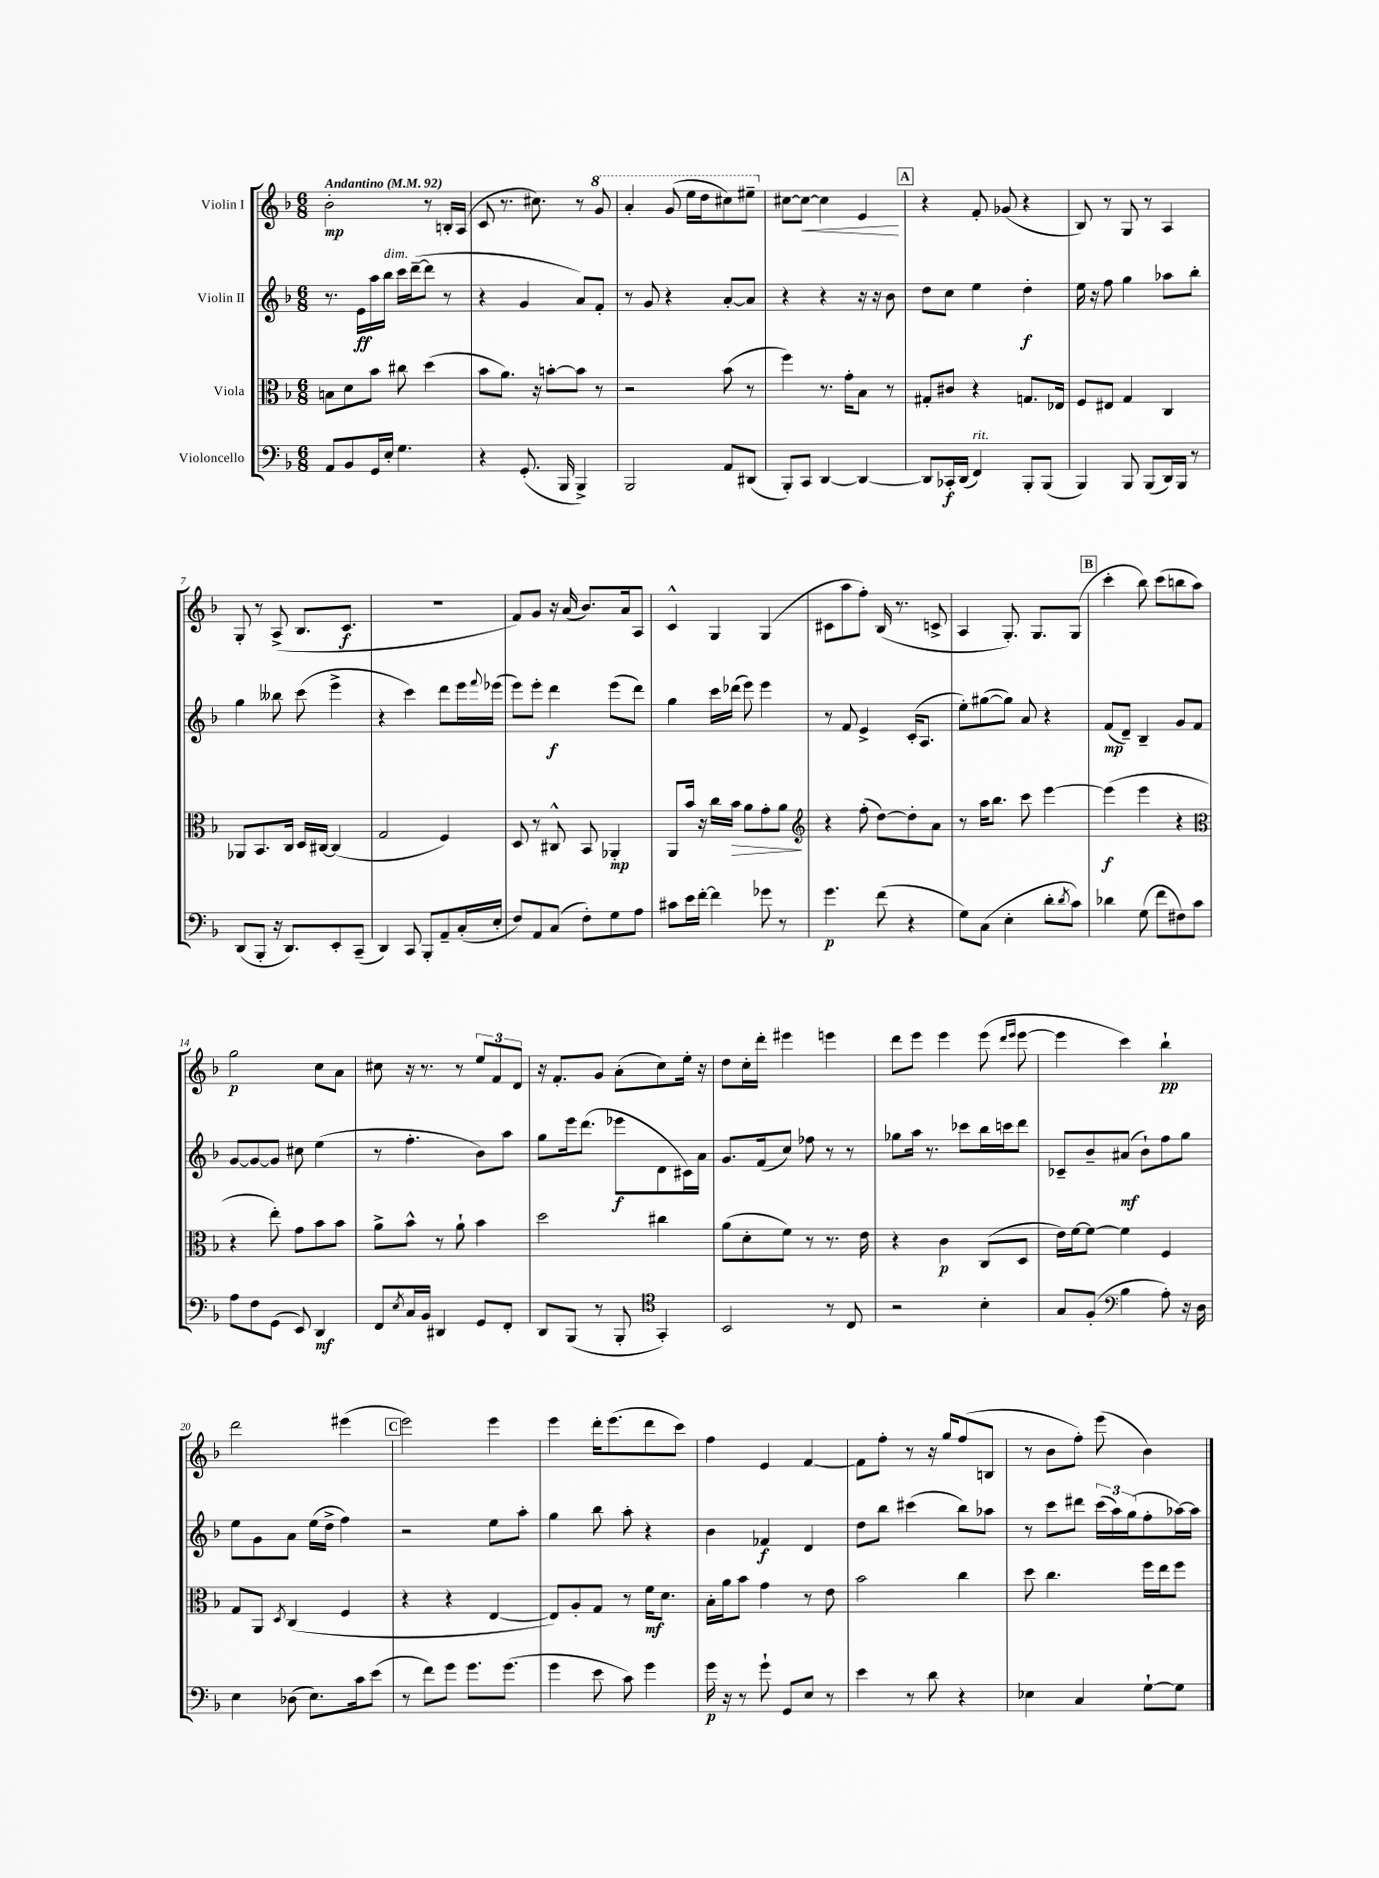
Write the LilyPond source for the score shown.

<<
\new StaffGroup <<
\new Staff = "s0" \with { instrumentName = "Violin I" } {
    \clef treble \key f \major \numericTimeSignature \time 6/8 \tempo "Andantino" 4 = 92
    bes'2-.\mp r8 b16-. a16( |
    c'8 r8. cis''8.) r8 \ottava #1 g''8 |
    a''4-. g''8( e'''16 d'''16 cis'''8) eis'''8-- \ottava #0 |
    cis''8~ cis''8~\< cis''4 e'4\! |
    \mark \markup { \box "A" } r4 f'8-. ges'8( r4 |
    bes8) r8 g8 r8 a4 |
    g8-. r8 a8->( bes8. c'8.\f |
    R2. |
    f'8) g'8 r16 a'16( bes'8.) a'16 a8 |
    c'4-^ g4 g4( |
    cis'8 a''8 f''8-.) bes16( r8. c'8-> |
    a4 g8.-.) g8. g8( |
    \mark \markup { \box "B" } c'''4-. bes''8) c'''8( b''8 a''8) |
    g''2\p c''8 a'8 |
    cis''8 r16 r8. r8 \tuplet 3/2 { e''8 f'8 d'8 } |
    r16 f'8.-. g'8 a'8-.( c''8) e''16-. r16 |
    d''8 c''16-. d'''16-. eis'''4 e'''4 |
    d'''8 e'''8 e'''4 e'''8( \grace { d'''16 e'''16 } e'''8~ |
    e'''4 c'''4) bes''4-!\pp |
    d'''2 eis'''4( |
    \mark \markup { \box "C" } e'''2) e'''4 |
    e'''4 d'''16-. e'''8.( d'''8 c'''8) |
    f''4 e'4 f'4~ |
    f'8 f''8-. r8 r16 g''16 f''8( b8 |
    r8 bes'8 f''8-.) e'''8( bes'4) \bar "|." |
}
\new Staff = "s1" \with { instrumentName = "Violin II" } {
    \clef treble \key f \major \numericTimeSignature \time 6/8
    r8. e'16\ff a''16 bes''16^\markup { \italic "dim." } c'''16 d'''16~--( d'''8 r8 |
    r4 g'4 a'8) f'8-. |
    r8 g'8 r4 a'8~-. a'8 |
    r4 r4 r16 r16 bes'8 |
    \mark \markup { \box "A" } d''8 c''8 e''4 d''4-.\f |
    e''16 r16 f''8 g''4 aes''8 bes''8-. |
    g''4 beses''8 c'''8( e'''4-> |
    r4 c'''4) d'''8 e'''16 \appoggiatura { f'''8 } ees'''16( |
    e'''8) e'''8-. d'''4\f e'''8( d'''8) |
    g''4 c'''16 des'''16( e'''8) e'''4 |
    r8 f'8 e'4-> c'16-.( a8. |
    e''8-.) gis''8~( gis''8) a'8 r4 |
    \mark \markup { \box "B" } f'8\mp( d'8--) bes4-- g'8 f'8 |
    g'8~ g'8~ g'8 cis''8 e''4( |
    r8 f''4.-. bes'8) a''8 |
    g''8 e'''16 d'''8.( ees'''8\f d'8 cis'16) a'16 |
    g'8. f'16( c''8) fes''8 r8 r8 |
    ges''8 a''16 r8. ces'''8 bes''16 c'''16 d'''8 |
    ces'8-- bes'8-- ais'8\mf( bes'8-!) f''8 g''8 |
    e''8 g'8 a'8 e''16( d''16-> f''4) |
    \mark \markup { \box "C" } r2 e''8 a''8-. |
    g''4 bes''8 a''8-. r4 |
    bes'4 fes'4\f d'4 |
    d''8 bes''8 cis'''4( bes''8) aes''8 |
    r8 c'''8 dis'''8 \tuplet 3/2 { c'''16( a''16) g''16( } f''8-. aes''16~) aes''16 \bar "|." |
}
\new Staff = "s2" \with { instrumentName = "Viola" } {
    \clef alto \key f \major \numericTimeSignature \time 6/8
    b8 d'8 bes'8 cis''8 d''4( |
    bes'8 a'8.) r16 b'8~-. b'8 r8 |
    r2 bes'8( r8 |
    f''4) r8. g'16-. bes8 r8 |
    \mark \markup { \box "A" } gis8-. cis'8 r4 g8. ees16 |
    f8 eis8 g4 c4 |
    aes,8 bes,8. c16 d16 cis16~ cis4( |
    g2 f4) |
    d8 r8 cis8-^ bes,8 aes,4-.\mp |
    a,8 bes'16 r16 c''16 bes'16\> a'8 g'8-. a'8\! |
    \clef treble r4 f''8-.( d''8~) d''8-. a'8 |
    r8 a''16 bes''8. c'''8 e'''4~ |
    \mark \markup { \box "B" } e'''4\f( e'''4 r4 |
    \clef alto r4 e''8-.) g'8 bes'8 bes'8 |
    a'8-> bes'8-^ r8 a'8-! bes'4 |
    d''2 cis''4 |
    a'8( d'8-. f'8) r8 r8. e'16 |
    r4 c'4\p c8( d8 |
    e'16) f'16~ f'8~ f'4 f4 |
    g8 a,8 \acciaccatura { d8 } c4( f4 |
    \mark \markup { \box "C" } r4 r4 e4~ |
    e8) a8-. g8 r8 f'16\mf d'8. |
    bes16-. a'16 bes'8 g'4 r8 e'8 |
    bes'2 c''4 |
    d''8 c''4. f''16 e''16 f''8 \bar "|." |
}
\new Staff = "s3" \with { instrumentName = "Violoncello" } {
    \clef bass \key f \major \numericTimeSignature \time 6/8
    a,8 bes,8 g,16 e16-. g4. |
    r4 g,8.-.( bes,,16 bes,,4->) |
    bes,,2 a,8 dis,8( |
    bes,,8-.) c,8 d,4~ d,4~ |
    \mark \markup { \box "A" } d,8 ces,16-.\f d,16( f,4^\markup { \italic "rit." }) bes,,8-. bes,,8( |
    bes,,4) bes,,8 bes,,8( d,16) bes,,16 r8 |
    d,8( bes,,8-. r16 d,8.) e,8-. c,8--( |
    d,4) c,8 bes,,8-. a,8-- c16-.( e16-. |
    f8) a,8 c8( f8-.) g8 a8 |
    cis'8 e'16 f'16~-. f'4 ges'8 r8 |
    g'4.\p f'8( r4 |
    g8) c8( e4-. d'8-. \acciaccatura { d'8 } c'8) |
    \mark \markup { \box "B" } des'4 g8( f'8 fis8) c'8 |
    a8 f8 g,8( e,8) d,4\mf |
    f,8 \acciaccatura { e8 } c16 bes,16 dis,4 g,8 f,8-. |
    d,8 bes,,8( r8 bes,,8-. \clef tenor g,4-.) |
    bes,2 r8 c8 |
    r2 bes4-. |
    g8 f8-.( \clef bass bes4 a8-.) r16 d16 |
    e4 des8( e8.) c'16 e'8( |
    \mark \markup { \box "C" } r8 f'8) g'8 g'8. g'8.( |
    g'4 e'8 c'8) g'4 |
    g'16\p r16 r8 g'8-! g,8 e8 r8 |
    e'4 r8 d'8 r4 |
    ees4 c4 g8~-! g8 \bar "|." |
}
>>
>>
